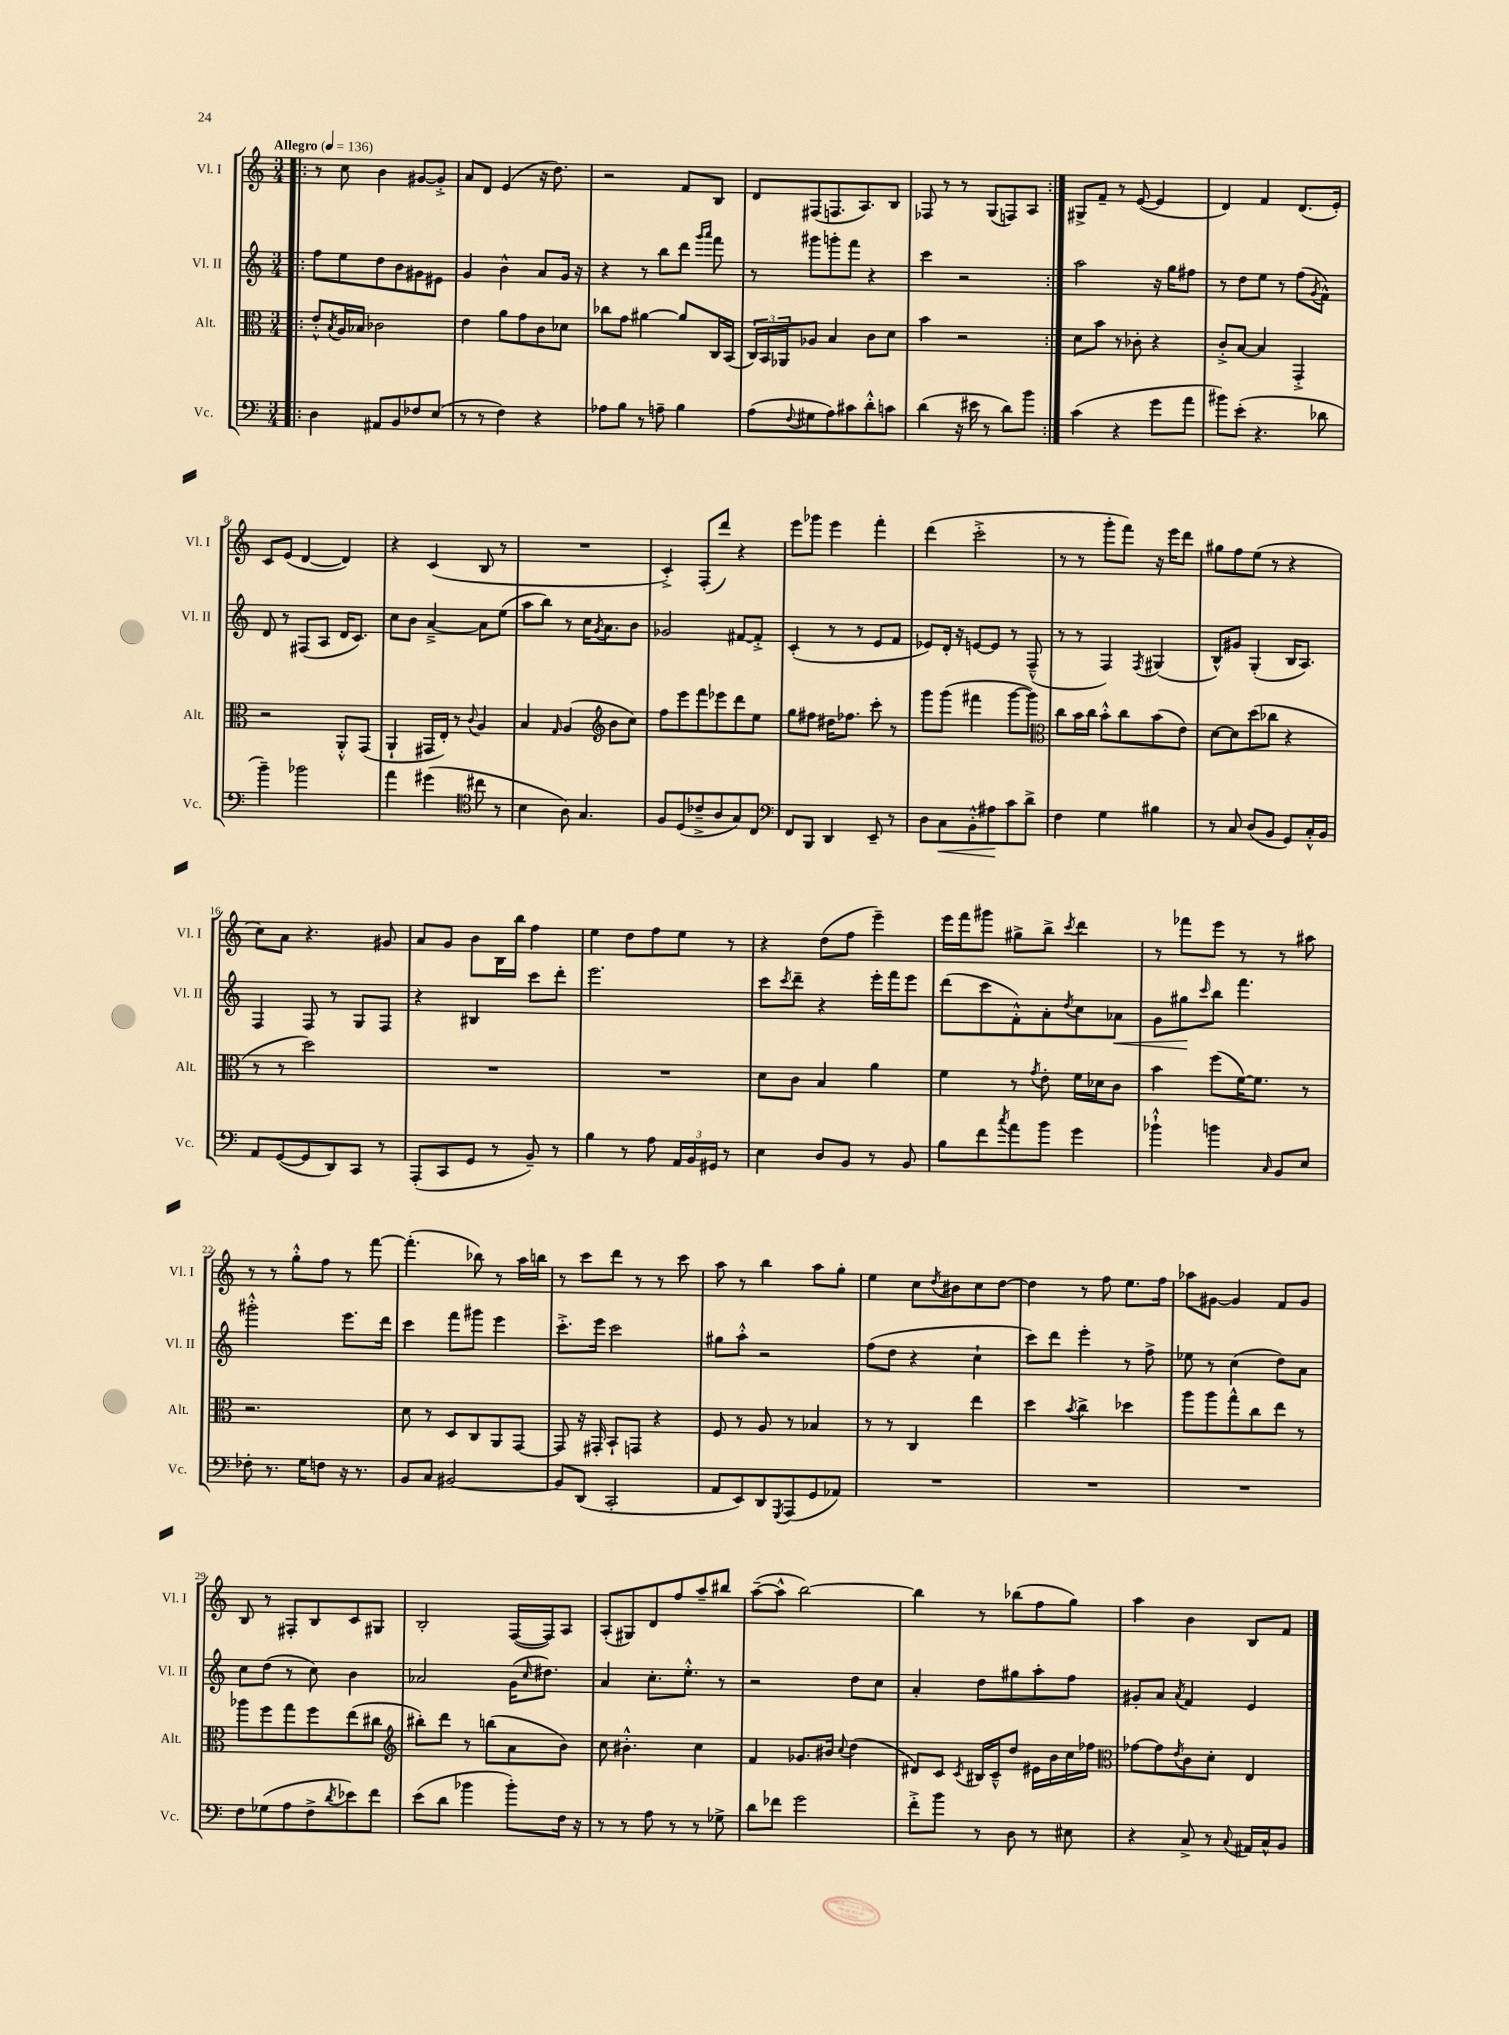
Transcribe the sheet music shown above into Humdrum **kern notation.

**kern	**dynam	**kern	**kern	**dynam	**kern
*part4	*part4	*part3	*part2	*part2	*part1
*staff4	*staff4	*staff3	*staff2	*staff2	*staff1
*I"Vc.	*	*I"Alt.	*I"Vl. II	*	*I"Vl. I
*I'Vc.	*	*I'Alt.	*I'Vl. II	*	*I'Vl. I
*clefF4	*	*clefC3	*clefG2	*	*clefG2
*k[]	*	*k[]	*k[]	*	*k[]
*M3/4	*	*M3/4	*M3/4	*	*M3/4
*MM136	*	*MM136	*MM136	*	*MM136
=1!|:	=1!|:	=1!|:	=1!|:	=1!|:	=1!|:
!	!	!	!	!	!LO:TX:a:B:t=Allegro
4D\	.	8e'^^/L	8ff\L	.	8r
.	.	8qB/	.	.	.
.	.	16A/L	8ee\	.	8cc\
.	.	16B-X/JJ	.	.	.
8AA#X/L	.	2c-X\	8dd\	.	4b\
8BB/	.	.	8b\	.	.
8F-X/	.	.	8g#X\	.	[8g#X/L
(8E/J	.	.	8e#X\J	.	8g#'^/J]
=2	=2	=2	=2	=2	=2
8r	.	4e\	4g/	.	8a/L
8r	.	.	.	.	8d/J
4F\)	.	8a\L	4b^^\	.	(4e/
.	.	8g\	.	.	.
4r	.	8c\	8a/L	.	16r
.	.	.	.	.	8.dd\)
.	.	8d-X\J	16g/Jk	.	.
.	.	.	16r	.	.
=3	=3	=3	=3	=3	=3
8A-X\L	.	8cc-X\L	4r	.	2r
8B\J	.	8g\J	.	.	.
8r	.	[4a#X\	8r	.	.
8An~\	.	.	8bb\L	.	.
4B\	.	8a#/L]	8ddd\J	.	8f/L
.	.	.	16qqggg/LL	.	.
.	.	.	16qqaaa/JJ	.	.
.	.	16C/L	8fff\	.	8B/J
.	.	(16BB/JJ	.	.	.
=4	=4	=4	=4	=4	=4
(8A\L	.	24C/LL)	8r	.	8d/L
.	.	24BB/	.	.	.
.	.	24AA-X/J	.	.	.
8qqF/	.	.	.	.	.
8G#X\	.	8A-X/J	8ggg#X\L	.	(8F#X/
8A\)	.	4B/	8gggn'\	.	8.Fn/
8c#X\	.	.	8fff\J	.	.
.	.	.	.	.	8.A/)
8d'^^\	.	8c\L	4r	.	.
8cn\J	.	8d\J	.	.	8B/J
=5	=5	=5	=5	=5	=5
(4d\	.	4b\	4ccc\	.	8F-X/
.	.	.	.	.	8r
16r	.	2r	2r	.	8r
16e#X\	.	.	.	.	.
8r	.	.	.	.	(8G/L
8d\L)	.	.	.	.	8Fn/)
8b\J	.	.	.	.	8A/J
=6:|!	=6:|!	=6:|!	=6:|!	=6:|!	=6:|!
(4c\	.	8d\L	2aa\	.	8G#X^/L
.	.	8b\J	.	.	8f~/J
4r	.	8r	.	.	8r
.	.	8c-X'\	.	.	([8e/
8g\L	.	4r	16r	.	4e/]
.	.	.	16gg\KL	.	.
8a\J	.	.	8ff#X\J	.	.
=7	=7	=7	=7	=7	=7
8b#X\L)	.	8c'^/L	8r	.	4d/)
(8e'\J	.	[8B/J	8dd\L	.	.
4.r	.	4B/]	8ee\J	.	4f/
.	.	.	8r	.	.
.	.	4GG'^/	(8ff\L	.	(8.d/L
.	.	.	8qg/	.	.
8d-X\	.	.	8f^^\J)	.	.
.	.	.	.	.	16e'/Jk)
!!LO:LB:g=z
=8	=8	=8	=8	=8	=8
4b~\)	.	2r	8d/	.	8c/L
.	.	.	8r	.	(8e/J
2b-X\	.	.	(8F#X/L	.	[4d/
.	.	.	8A/J	.	.
.	.	8AA'^^/L	16d/KL	.	4d/])
.	.	.	8.c/J)	.	.
.	.	(8GG/J	.	.	.
=9	=9	=9	=9	=9	=9
4a\	.	4AA`/	8cc\L	.	4r
.	.	.	8b\J	.	.
(4g#X\	.	16GG#X/LL	[4a~^/	.	(4c/
.	.	16E'/JJ)	.	.	.
.	.	8r	.	.	.
*clefC4	*	*	*	*	*
.	.	8qqc/	.	.	.
8cc#X\	.	4A/	8a\L]	.	8B/
8r	.	.	(8ee\J	.	8r
=10	=10	=10	=10	=10	=10
4B\	.	4B/	8aa\L	.	2.r
.	.	.	8bb\J)	.	.
.	.	16qqG/	.	.	.
8A\)	.	(4A/	8r	.	.
4.G/	.	.	16cc\KL	.	.
.	.	.	8qg/	.	.
.	.	.	8.a\	.	.
*	*	*clefG2	*	*	*
.	.	8b\L	.	.	.
.	.	8cc\J)	8b\J	.	.
=11	=11	=11	=11	=11	=11
8F/L	.	8ff\L	2g-X/	.	4c'^/)
(8D/	.	8eee\	.	.	.
8c-X~^/	.	8fff\	.	.	(8F'/L
8A/	.	8eee-X\	.	.	8ddd/J)
8G/)	.	8ddd\	[8f#X/L	.	4r
8C/J	.	8ee\J	8f#'^/J]	.	.
=12	=12	=12	=12	=12	=12
*clefF4	*	*	*	*	*
8FF/L	.	8gg\L	(4c'/	.	8eee\L
8BBB/J	.	8ff#X\J	.	.	8ggg-X\J
4DD/	.	16dd#X\KL	8r	.	4eee\
.	.	8.ff-X\J	.	.	.
.	.	.	8r	.	.
8EE~/	.	8ccc'\	8e/L	.	4fff'\
8r	.	8r	8f/J	.	.
=13	=13	=13	=13	=13	=13
8D\L	.	8ggg\L	8e-X/L)	.	(4ddd\
!	!LO:HP:b	!	!	!	!
8C\	<	(8ggg\J	16d'/Jk	.	.
.	.	.	16r	.	.
8BB'^^\	.	4fff#X\	[8en/L	.	2ccc'^\
8A#X\	.	.	8e/J]	.	.
8c\	[	[8ggg\L	8r	.	.
8d^\J	.	8ggg\J])	(8F~^^/	.	.
=14	=14	=14	=14	=14	=14
*	*	*clefC3	*	*	*
4F\	.	8cc\L	8r	.	8r
.	.	16b\L	8r	.	8r
.	.	16cc\JJ	.	.	.
4G\	.	8b'^^\L	4F/)	.	8ggg'\L
.	.	8cc\	.	.	8fff\J)
.	.	.	8qF/	.	.
4B#X\	.	(8b\	(4G#X/	.	16r
.	.	.	.	.	16eee\KL
.	.	8e\J)	.	.	8ddd\J
=15	=15	=15	=15	=15	=15
8r	.	[8d\L	8B^^/L)	.	8gg#X\L
8C/	.	8d\]	8g#X/J	.	8ff\
(8D/L	.	(8dd\	(4G'/	.	(8ee\J
8BB/J	.	8cc-X\J	.	.	8r
8GG/L)	.	4r	16B/KL	.	4r
.	.	.	8.A/J)	.	.
16C'^^/L	.	.	.	.	.
16BB/JJ	.	.	.	.	.
!!LO:LB:g=z
=16	=16	=16	=16	=16	=16
8AA/L	.	8r	4F/	.	8cc\L)
([8GG/	.	8r	.	.	8a\J
8GG/]	.	2dd\)	8F/	.	4.r
8DD/)	.	.	8r	.	.
8CC/J	.	.	8G/L	.	.
8r	.	.	8F/J	.	8g#X/
=17	=17	=17	=17	=17	=17
(8AAA'/L	.	2.r	4r	.	8a/L
8CC/	.	.	.	.	8g/J
8GG/J	.	.	4B#X/	.	8b\L
8r	.	.	.	.	16B\L
.	.	.	.	.	16bb\JJ
8BB~/)	.	.	8ccc\L	.	4ff\
8r	.	.	8ddd'\J	.	.
=18	=18	=18	=18	=18	=18
4B\	.	2.r	2.eee\	.	4ee\
8r	.	.	.	.	8dd\L
8A\	.	.	.	.	8ff\
24AA/LL	.	.	.	.	8ee\J
24BB/	.	.	.	.	.
24GG#X/JJ	.	.	.	.	.
8r	.	.	.	.	8r
=19	=19	=19	=19	=19	=19
4E\	.	8d\L	8ccc\L	.	4r
.	.	.	8qccc/	.	.
.	.	8c\J	8ddd~\J	.	.
8D/L	.	4B/	4r	.	(8dd\L
8BB/J	.	.	.	.	8ff\J
8r	.	4a\	16eee'\LL	.	4eee~\)
.	.	.	16fff\J	.	.
8BB/	.	.	8eee\J	.	.
=20	=20	=20	=20	=20	=20
8B\L	.	4f\	(8ddd\L	.	16eee\LL
.	.	.	.	.	16fff\J
8f\	.	.	8ccc\	.	8ggg#X\J
8qcc/	.	.	.	.	.
8a\	.	8r	8f'^^\)	.	8gg#X^\L
.	.	8qg/	.	.	.
8b\J	.	8e'\	8a'\	.	8bb^\J
.	.	.	8qdd/	.	8qccc/
4g\	.	16f\LL	8cc\	.	4ddd\
.	.	16d-X\J	.	.	.
!	!	!	!	!LO:HP:b	!
.	.	8c\J	8a-X\J	<	.
=21	=21	=21	=21	=21	=21
4b-X`^^\	.	4b\	8g\L	.	8r
.	.	.	8gg#X\	.	8fff-X\L
.	.	.	16qqccc/	.	.
4bn\	.	(8ff\L	8bb\J	[	8eee\J
.	.	[16f\K)	4.fff\	.	8r
.	.	8.f\J]	.	.	.
16qqC/	.	.	.	.	.
8BB/L	.	.	.	.	8r
8E/J	.	8r	.	.	8aa#X\
!!LO:LB:g=z
=22	=22	=22	=22	=22	=22
8F-X'\	.	2.r	2ggg#X'^^\	.	8r
8.r	.	.	.	.	8r
.	.	.	.	.	8gg'^^\L
16G\KL	.	.	.	.	.
8Fn\J	.	.	.	.	8ff\J
16r	.	.	8.eee\L	.	8r
8.r	.	.	.	.	.
.	.	.	.	.	[8fff\
.	.	.	16ddd\Jk	.	.
=23	=23	=23	=23	=23	=23
8BB/L	.	8d\	4ccc\	.	(4.fff'\]
8C/J	.	8r	.	.	.
[2BB#X/	.	8D/L	8fff\L	.	.
.	.	8C/	8ggg#X\J	.	8bb-X\)
.	.	8AA/	4eee\	.	8r
.	.	[8GG/J	.	.	16aa\LL
.	.	.	.	.	16bbn\JJ
=24	=24	=24	=24	=24	=24
8BB#/L]	.	8GG/]	8.ccc'^\L	.	8r
(8DD/J	.	16r	.	.	8ccc\L
.	.	16GG#X'/	16eee\Jk	.	.
2CC'/	.	8BB`/L	2ccc\	.	8ddd\J
.	.	8GGn/J	.	.	8r
.	.	4r	.	.	8r
.	.	.	.	.	8ccc\
=25	=25	=25	=25	=25	=25
8AA/L	.	8F/	8gg#X\L	.	8aa\
8EE/)	.	8r	8aa'^^\J	.	8r
8DD/	.	8A/	2r	.	4bb\
8qGGG/	.	.	.	.	.
(8AAA/	.	8r	.	.	.
8GG/	.	4B-X/	.	.	8aa\L
8AA-X/J)	.	.	.	.	8gg'\J
=26	=26	=26	=26	=26	=26
2.r	.	8r	(8ff\L	.	4ee\
.	.	8r	8dd\J	.	.
.	.	4C/	4r	.	8cc\L
.	.	.	.	.	8qdd/
.	.	.	.	.	8b#X\
.	.	4ee\	4cc`\	.	8cc\
.	.	.	.	.	[8dd\J
=27	=27	=27	=27	=27	=27
2.r	.	4dd\	8ccc\L)	.	4dd\]
.	.	.	8ddd\J	.	.
.	.	8qb/	.	.	.
.	.	4cc^\	4eee'\	.	8r
.	.	.	.	.	8ff\
.	.	4dd-X\	8r	.	8.ee\L
.	.	.	8ff^\	.	.
.	.	.	.	.	16ff\Jk
=28	=28	=28	=28	=28	=28
2.r	.	8aa\L	8ee-X\	.	8aa-X\L
.	.	8aa\	8r	.	[8g#X\J
.	.	8gg^^\	(4cc\	.	4g#/]
.	.	8cc\	.	.	.
.	.	8ee\J	8dd\L)	.	8f/L
.	.	8r	8a\J	.	8g#/J
!!LO:LB:g=z
=29	=29	=29	=29	=29	=29
8F\L	.	8aa-X\L	8cc\L	.	8B/
(8G-X\	.	8ff\	(8dd\J	.	8r
8A\	.	8gg\	8r	.	8F#X'/L
8F^\	.	8ff\	8cc\)	.	8B/
8qd/	.	.	.	.	.
8e-X\)	.	(8ee\	4b\	.	8c/
8f\J	.	8cc#X\J	.	.	8G#X/J
=30	=30	=30	=30	=30	=30
*	*	*clefG2	*	*	*
(8e\L	.	8bb#X'\L)	2a-X/	.	2B'/
8d\J	.	8ddd\J	.	.	.
4b-X\	.	8r	.	.	.
.	.	(8bbn\L	.	.	.
8b-'\L)	.	8a\	(16g\KL	.	([16F/LL
.	.	.	16qqcc/	.	.
.	.	.	8.dd#X\J)	.	16F/J])
16F\Jk	.	8b\J)	.	.	8A/J
16r	.	.	.	.	.
=31	=31	=31	=31	=31	=31
8r	.	8cc\	4a/	.	(8A'/L
8r	.	4.b#X'^^\	.	.	8G#X/)
8A\	.	.	8.cc'\L	.	8d/
8r	.	.	.	.	8ff/
.	.	.	8.ee'^^\J	.	.
8r	.	4cc\	.	.	8aa~/
8G-X^\	.	.	8r	.	8bb#X/J
=32	=32	=32	=32	=32	=32
8d\L	.	4f/	2r	.	([8aa~\L
8f-X\J	.	.	.	.	8aa^^\J]
2g\	.	8.g-X/L	.	.	[2bb\)
.	.	16b#X/Jk	.	.	.
.	.	8qqcc/	.	.	.
.	.	(4dd\	8dd\L	.	.
.	.	.	8cc\J	.	.
=33	=33	=33	=33	=33	=33
8f'^\L	.	8d#X/L)	4a'/	.	4bb\]
8b\J	.	8c/J	.	.	.
.	.	8qc/	.	.	.
8r	.	16B#X/LL	8dd\L	.	8r
.	.	16c~^^/J	.	.	.
8D\	.	8dd/J	8gg#X\	.	(8bb-X\L
8r	.	16e#X\LL	8aa'\	.	8ff\
.	.	16b\	.	.	.
8E#X\	.	16cc\	8ff\J	.	8gg\J)
.	.	16ff-X\JJ	.	.	.
=34	=34	=34	=34	=34	=34
*	*	*clefC3	*	*	*
4r	.	[8g-X\L	8g#X'/L	.	4aa\
.	.	8g-\]	8a/J	.	.
.	.	8qe/	8qa/	.	.
8C^/	.	8c\	4f/	.	4b\
8r	.	8d'\J	.	.	.
8qqC/	.	.	.	.	.
16AA#X/LL	.	4E/	4e/	.	8B/L
16C^^/J	.	.	.	.	.
8BB/J	.	.	.	.	8f/J
==	==	==	==	==	==
*-	*-	*-	*-	*-	*-
